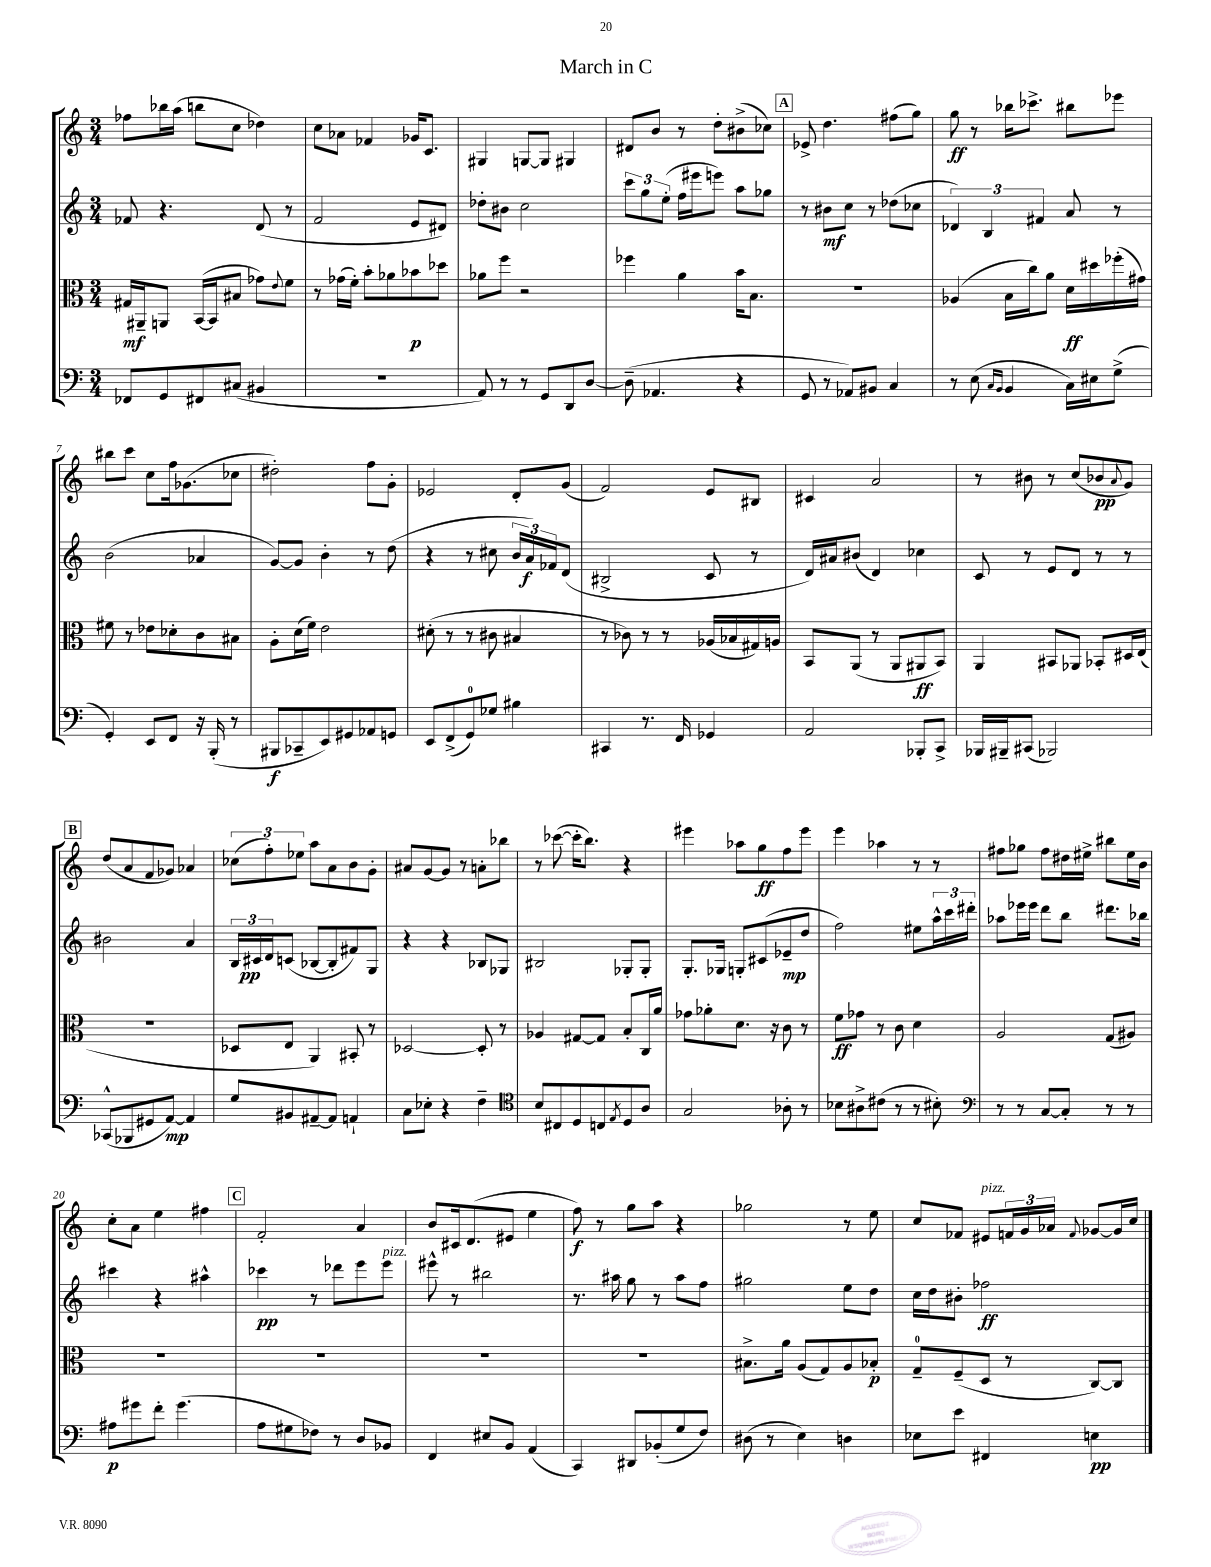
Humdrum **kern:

**kern	**kern	**kern	**kern
*staff4	*staff3	*staff2	*staff1
*clefF4	*clefC3	*clefG2	*clefG2
*k[]	*k[]	*k[]	*k[]
*M3/4	*M3/4	*M3/4	*M3/4
8FF-/L	16G#/LL	8f-/	8ff-\L
.	16AA#~/J	.	.
8GG/	8AA/J	4.r	16bb-\L
.	.	.	(16aa\JJ
8FF#/	([16BB/LL	.	8bb\L
.	16BB/]J	.	.
(8C#/J	8B#/J	.	8cc\J
4BB#/	8g-\L)	(8d/	4dd-\)
.	8qqe/	.	.
.	8f\J	8r	.
=	=	=	=
2.r	8r	2f/	8cc\L
.	(16g-\LL	.	8a-\J
.	16f'\JJ)	.	.
.	8b'\L	.	4f-/
.	8a-\	.	.
.	8b-\	8e/L	16g-/LK
.	.	.	8.c/J
.	8dd-\J	8d#/J)	.
=	=	=	=
8AA/)	8a-\L	8dd-'\L	4G#/
8r	8ff\J	8b#\J	.
8r	2r	2cc\	[8G/L
8GG/L	.	.	8G/]J
8DD/	.	.	4G#/
[8D/J	.	.	.
=	=	=	=
(8D~\]	4ff-\	12ccc\L	8d#/L
.	.	12gg\	.
4.AA-/	.	.	8b/J
.	.	(12ee'\J	.
.	4a\	16ff\LL	8r
.	.	16eee#\J	.
.	.	8eee\J)	8dd'\L
4r	16b\LK	8aa\L	(8b#^\
.	8.B\J	.	.
.	.	8gg-\J	8cc-\J)
=	=	=	=
8GG/	2.r	8r	8e-^/
8r	.	8b#\L	4.dd\
8AA-/L)	.	8cc\J	.
8BB#/J	.	8r	.
4C/	.	(8dd-\L	(8ff#\L
.	.	8cc-\J	8gg\J)
=	=	=	=
8r	(4A-/	6d-/)	8gg\
(8E\	.	.	8r
.	.	6B/	.
16qqC/LL	.	.	.
16qqBB/JJ	.	.	.
4BB/	16B\LL	.	16bb-\LK
.	16cc\J)	.	8.ccc-^\J
.	.	6f#/	.
.	8a\J	.	.
16C\LL)	16d\LL	8a/	8bb#\L
16E#\J	16dd#\	.	.
(8G^\J	(16ff-'\	8r	8eee-\J
.	16g#\JJ)	.	.
=	=	=	=
4GG'/)	8f#\	(2b\	8bb#\L
.	8r	.	8ccc\J
8EE/L	8e-\L	.	8cc\L
8FF/J	8d-'\	.	16ff\k
.	.	.	(8.g-\
16r	8c\	4a-/	.
(16BBB'/	.	.	.
8r	8B#\J	.	8cc-\J
=	=	=	=
8BBB#/L	8A'\L	[8g/L)	2dd#'\)
8CC-~/	(16d\L	8g/]J	.
.	16f\JJ)	.	.
8EE/)	2e\	4b'\	.
8GG#/	.	.	.
8AA-/	.	8r	8ff\L
8GG/J	.	(8dd\	8g'\J
=	=	=	=
8EE/L	(8d#'\	4r	2e-/
(8FF^/	8r	.	.
8GG/)	8r	8r	.
8G-/J	8c#\	8cc#\	.
4B#\	4B#/	24b/LL	8d'/L
.	.	24a/)	.
.	.	24f-/J	.
.	.	(8d/J	(8g/J
=	=	=	=
4CC#/	8r	2B#^/	2f/)
.	8c-\)	.	.
8.r	8r	.	.
.	8r	.	.
16FF/	.	.	.
4GG-/	(16A-/LL	8c/	8e/L
.	16B-/	.	.
.	16G#/)	8r	8B#/J
.	16A/JJ	.	.
=	=	=	=
2AA/	8BB/L	16d/LL)	4c#/
.	.	16a#/J	.
.	(8AA/J	(8b#/J	.
.	8r	4d/)	2a/
.	8AA/L	.	.
8BBB-'/L	8AA#/	4cc-\	.
8CC^/J	8BB/J)	.	.
=	=	=	=
16BBB-/LL	4AA/	8c/	8r
16BBB#~/J	.	.	.
(8CC#/J	.	8r	8b#\
2BBB-/)	8BB#/L	8e/L	8r
.	8AA-/J	8d/J	(8cc/L
.	8BB-'/L	8r	8b-/
.	.	.	8qqa/
.	16D#/L	8r	8g/J)
.	(16E/JJ	.	.
=	=	=	=
(8CC-^^/L	2.r	2b#\	(8dd/L
8BBB-/	.	.	8a/
8GG#/	.	.	8f/
[8AA/J)	.	.	8g-/J)
4AA/]	.	4a/	4a-/
=	=	=	=
8G/L	8D-/L	24B/LL	(12cc-\L
.	.	24c#/	.
.	.	24d/J	12ff'\)
8BB#/	8E/J	(8c/J	.
.	.	.	12ee-\J
[8AA#~/	4AA/)	[8B-/L	8aa\L
8AA#/]J	.	8B-'/]	8a\
4AA`/	8BB#'/	8f#/)	8b\
.	8r	8G/J	8g'\J
=	=	=	=
8C\L	[2D-/	4r	8a#/L
8E-'\J	.	.	[8g/
4r	.	4r	8g/]J
.	.	.	8r
4F~\	8D-'/]	8B-/L	8a'\L
.	8r	8G-/J	8bb-\J
=	=	=	=
*clefC4	*	*	*
8B/L	4A-/	2B#/	8r
8C#/	.	.	([8ccc-\
8D/	[8G#/L	.	16ccc-'\]LK
.	.	.	8.bb\J)
8C/	8G#/]J	.	.
8qE/	.	.	.
8D/	8B'/L	8G-'/L	4r
8A/J	16C/L	8G-'/J	.
.	16a/JJ	.	.
=	=	=	=
2G/	8g-\L	8.G'/L	4eee#\
.	8a-'\	.	.
.	.	16G-/Jk	.
.	8.d\J	8G'/L	8aa-\L
.	.	(8c#/	8gg\
.	16r	.	.
8A-'\	8c\	8e-~/	8ff\
8r	8r	8dd/J	8eee#\J
=	=	=	=
8B-\L	8f\L	2ff\)	4eee\
8A#^\	8g-\J	.	.
(8c#\J	8r	.	4aa-\
8r	8c\	.	.
8r	4d\	8ee#\L	8r
8B#'\)	.	24aa^^\L	8r
.	.	24ccc\	.
.	.	24ddd#'\JJ	.
=	=	=	=
*clefF4	*	*	*
8r	2A/	8aa-\L	8ff#\L
8r	.	16eee-\L	8gg-\J
.	.	16eee-\JJ	.
[8C/L	.	8ddd\L	8ff#\L
8C'/]J	.	8bb\J	16dd#\L
.	.	.	16ee#^\JJ
8r	(8G/L	8.ddd#\L	8bb#\L
8r	8A#/J)	.	16ee#\L
.	.	16bb-\Jk	16b\JJ
=	=	=	=
8A#\L	2.r	4ccc#\	8cc'\L
8g#\	.	.	8a\J
8f'\J	.	4r	4ee\
(4.g#\	.	.	.
.	.	4aa#^^\	4ff#\
=	=	=	=
8A\L	2.r	4ccc-\	2f'/
8G#\	.	.	.
8F-\J)	.	8r	.
8r	.	8ddd-\L	.
8D/L	.	8eee\	4a/
8BB-/J	.	8eee\J	.
=	=	=	=
4FF/	2.r	8eee#^^\	8b/L
.	.	8r	16c#/k
.	.	.	(8.d/
8E#/L	.	2bb#\	.
8BB/J	.	.	8e#/J
(4AA/	.	.	4ee\
=	=	=	=
4CC/)	2.r	8.r	8ff\)
.	.	.	8r
.	.	16aa#\	.
8DD#/L	.	8gg\	8gg\L
(8BB-'/	.	8r	8aa\J
8G/	.	8aa#\L	4r
8F/J)	.	8ff\J	.
=	=	=	=
(8D#\	8.B#^\L	2gg#\	2gg-\
8r	.	.	.
.	16a\Jk	.	.
4E\)	(8A/L	.	.
.	8G/)	.	.
4D\	8A/	8ee\L	8r
.	8B-'/J	8dd\J	8ee\
=	=	=	=
8E-\L	8G~/L	16cc\LL	8cc/L
.	.	16dd\J	.
8e\J	(8F~/	8b#'\J	8f-/J
4FF#/	8D/J	2ff-\	8e#/L
.	8r	.	24f/L
.	.	.	24g/
.	.	.	24a-/JJ
.	.	.	8qqf/
4E\	[8C/L)	.	[8g-/L
.	8C/]J	.	16g-/]L
.	.	.	16cc/JJ
==	==	==	==
*-	*-	*-	*-
